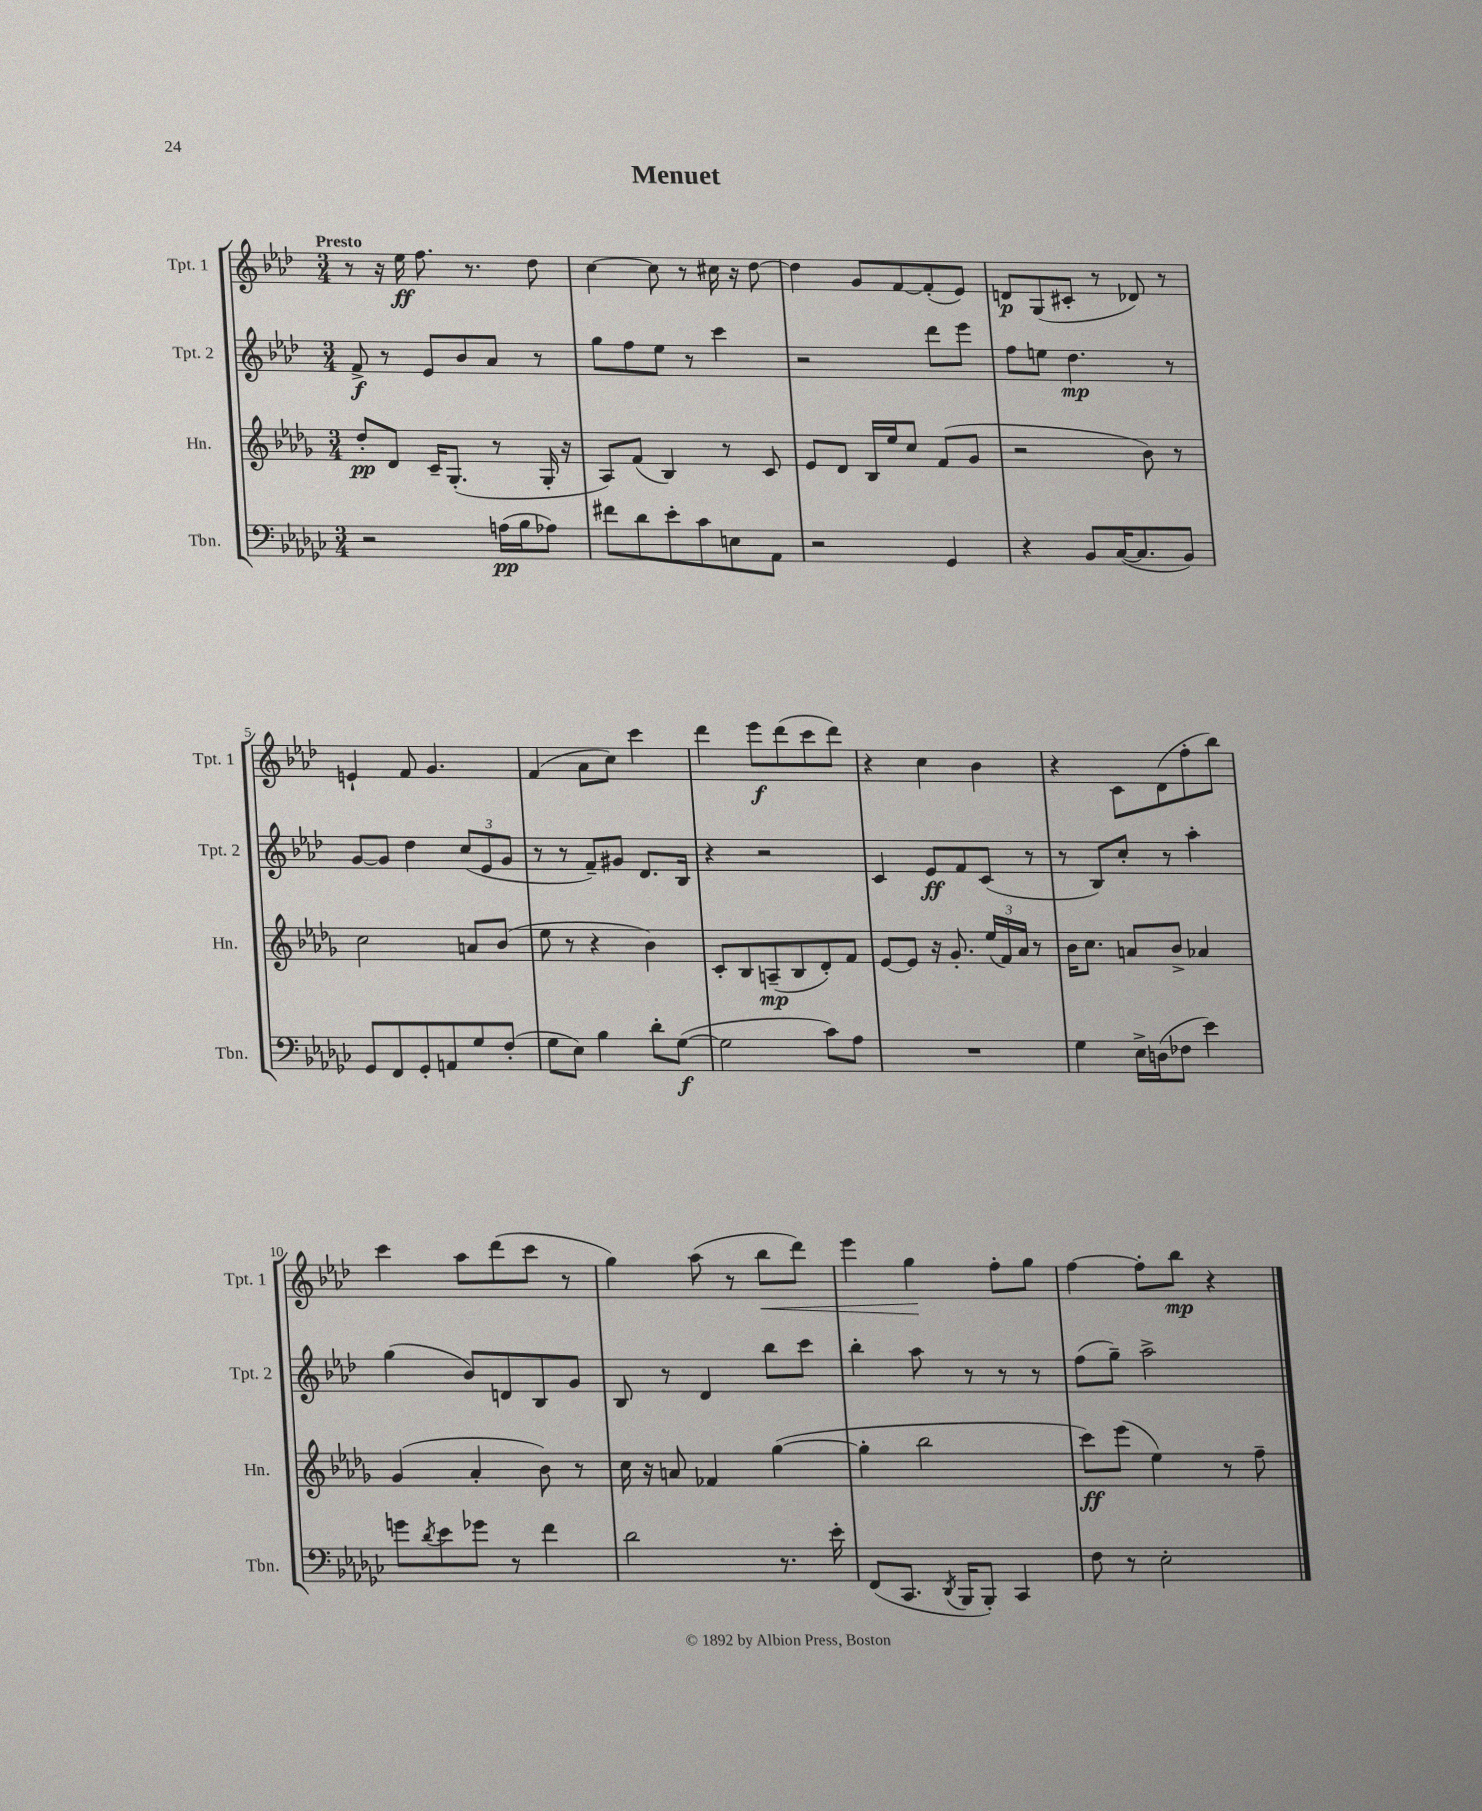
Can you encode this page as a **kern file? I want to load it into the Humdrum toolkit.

**kern	**dynam	**kern	**dynam	**kern	**dynam	**kern	**dynam
*part4	*part4	*part3	*part3	*part2	*part2	*part1	*part1
*staff4	*staff4	*staff3	*staff3	*staff2	*staff2	*staff1	*staff1
*I"Tbn.	*	*I"Hn.	*	*I"Tpt. 2	*	*I"Tpt. 1	*
*I'Tbn.	*	*I'Hn.	*	*I'Tpt. 2	*	*I'Tpt. 1	*
*clefF4	*	*clefG2	*	*clefG2	*	*clefG2	*
*k[b-e-a-d-g-c-]	*	*k[b-e-a-d-g-]	*	*k[b-e-a-d-]	*	*k[b-e-a-d-]	*
*M3/4	*	*M3/4	*	*M3/4	*	*M3/4	*
=1	=1	=1	=1	=1	=1	=1	=1
!	!	!	!	!	!	!LO:TX:a:B:t=Presto	!
2r	.	8dd-'/L	pp	8f^/	f	8r	.
.	.	8d-/J	.	8r	.	16r	.
.	.	.	.	.	.	16ee-\	ff
.	.	16c~/KL	.	8e-/L	.	8.ff\	.
.	.	(8.G-'/J	.	.	.	.	.
.	.	.	.	8b-/	.	.	.
.	.	.	.	.	.	8.r	.
(16An\LL	pp	8r	.	8a-/J	.	.	.
16B-\J	.	.	.	.	.	.	.
8A-X\J)	.	16G-'/	.	8r	.	8dd-\	.
.	.	16r	.	.	.	.	.
=2	=2	=2	=2	=2	=2	=2	=2
8f#X\L	.	8A-/L)	.	8gg\L	.	[4cc\	.
8d-\	.	(8f/J	.	8ff\	.	.	.
8e-'\	.	4B-/)	.	8ee-\J	.	8cc\]	.
8c-\	.	.	.	8r	.	8r	.
8En\	.	8r	.	4ccc\	.	16cc#X\	.
.	.	.	.	.	.	16r	.
8AA-\J	.	8c/	.	.	.	[8dd-\	.
=3	=3	=3	=3	=3	=3	=3	=3
2r	.	8e-/L	.	2r	.	4dd-\]	.
.	.	8d-/J	.	.	.	.	.
.	.	16B-/LL	.	.	.	8g/L	.
.	.	16ee-/J	.	.	.	.	.
.	.	8cc/J	.	.	.	[8f/	.
4GG-/	.	(8f/L	.	8ddd-\L	.	(8f'/]	.
.	.	8g-/J	.	8eee-\J	.	8e-/J)	.
=4	=4	=4	=4	=4	=4	=4	=4
4r	.	2r	.	8ff\L	.	8dn/L	p
.	.	.	.	8een\J	.	(8G/	.
8BB-/L	.	.	.	4.dd-\	mp	8c#X'/J	.
([16C-/K	.	.	.	.	.	8r	.
8.C-/]	.	.	.	.	.	.	.
.	.	8b-\)	.	.	.	8d-X/)	.
8BB-/J)	.	8r	.	8r	.	8r	.
!!LO:LB:g=z
=5	=5	=5	=5	=5	=5	=5	=5
8GG-/L	.	2cc\	.	[8g/L	.	4en`/	.
8FF/	.	.	.	8g/J]	.	.	.
8GG-'/	.	.	.	4dd-\	.	8f/	.
8AAn/	.	.	.	.	.	4.g/	.
8G-/	.	8an/L	.	(12cc/L	.	.	.
.	.	.	.	12e-/	.	.	.
(8F'/J	.	(8b-/J	.	.	.	.	.
.	.	.	.	12g/J	.	.	.
=6	=6	=6	=6	=6	=6	=6	=6
8G-\L	.	8ee-\	.	8r	.	(4f/	.
8E-\J)	.	8r	.	8r	.	.	.
4B-\	.	4r	.	8f~/L)	.	8a-\L	.
.	.	.	.	8g#X/J	.	8cc\J)	.
8d-'\L	.	4b-\)	.	8.d-/L	.	4ccc\	.
([8G-\J	f	.	.	.	.	.	.
.	.	.	.	16B-/Jk	.	.	.
=7	=7	=7	=7	=7	=7	=7	=7
2G-\]	.	8c'/L	.	4r	.	4ddd-\	.
.	.	8B-/	.	.	.	.	.
.	.	(8An~/	mp	2r	.	8eee-\L	f
.	.	8B-/	.	.	.	(8ddd-\	.
8c-\L)	.	8d-'/)	.	.	.	8ccc\	.
8A-\J	.	8f/J	.	.	.	8ddd-\J)	.
=8	=8	=8	=8	=8	=8	=8	=8
2.r	.	[8e-/L	.	4c/	.	4r	.
.	.	8e-/J]	.	.	.	.	.
.	.	16r	.	8e-/L	ff	4cc\	.
.	.	8.g-'/	.	.	.	.	.
.	.	.	.	8f/	.	.	.
.	.	(24ee-/LL	.	(8c/J	.	4b-\	.
.	.	24f/)	.	.	.	.	.
.	.	24a-/JJ	.	.	.	.	.
.	.	8r	.	8r	.	.	.
=9	=9	=9	=9	=9	=9	=9	=9
4G-\	.	16b-\KL	.	8r	.	4r	.
.	.	8.cc\J	.	.	.	.	.
.	.	.	.	8B-/L)	.	.	.
16E-^\LL	.	8an/L	.	8cc'/J	.	8c\L	.
(16Dn\J	.	.	.	.	.	.	.
8F-X\J	.	8b-^/J	.	8r	.	(8d-\	.
4e-\)	.	4a-X/	.	4aa-'\	.	8ff'\	.
.	.	.	.	.	.	8bb-\J)	.
!!LO:LB:g=z
=10	=10	=10	=10	=10	=10	=10	=10
8gn\L	.	(4g-/	.	(4gg\	.	4ccc\	.
8qd-/	.	.	.	.	.	.	.
8e-\	.	.	.	.	.	.	.
8g-X\J	.	4a-'/	.	8b-/L)	.	8aa-\L	.
8r	.	.	.	8dn/	.	(8ddd-\	.
4f\	.	8b-\)	.	8B-/	.	8ccc\J	.
.	.	8r	.	8g/J	.	8r	.
=11	=11	=11	=11	=11	=11	=11	=11
2d-\	.	16cc\	.	8B-/	.	4gg\)	.
.	.	16r	.	.	.	.	.
.	.	8an/	.	8r	.	.	.
.	.	4f-X/	.	4d-/	.	(8aa-\	.
.	.	.	.	.	.	8r	.
!	!	!	!	!	!	!	!LO:HP:b
8.r	.	([4gg-\	.	8bb-\L	.	8bb-\L	<
.	.	.	.	8ccc\J	.	8ddd-\J)	.
16e-'\	.	.	.	.	.	.	.
=12	=12	=12	=12	=12	=12	=12	=12
(8FF/L	.	4gg-'\]	.	4bb-'\	.	4eee-\	.
8.CC-/J	.	.	.	.	.	.	.
.	.	2bb-\	.	8aa-\	.	4gg\	.
8qDD-/	.	.	.	.	.	.	.
16BBB-/KL	.	.	.	.	.	.	.
8BBB-'/J)	.	.	.	8r	.	.	.
4CC-/	.	.	.	8r	.	8ff'\L	[
.	.	.	.	8r	.	8gg\J	.
=13	=13	=13	=13	=13	=13	=13	=13
8F\	.	8ccc\L)	ff	(8ff\L	.	[4ff\	.
8r	.	(8eee-\J	.	8gg~\J)	.	.	.
2E-'\	.	4ee-\)	.	2aa-^\	.	8ff'\L]	.
.	.	.	.	.	.	8bb-\J	mp
.	.	8r	.	.	.	4r	.
.	.	8ff~\	.	.	.	.	.
==	==	==	==	==	==	==	==
*-	*-	*-	*-	*-	*-	*-	*-
